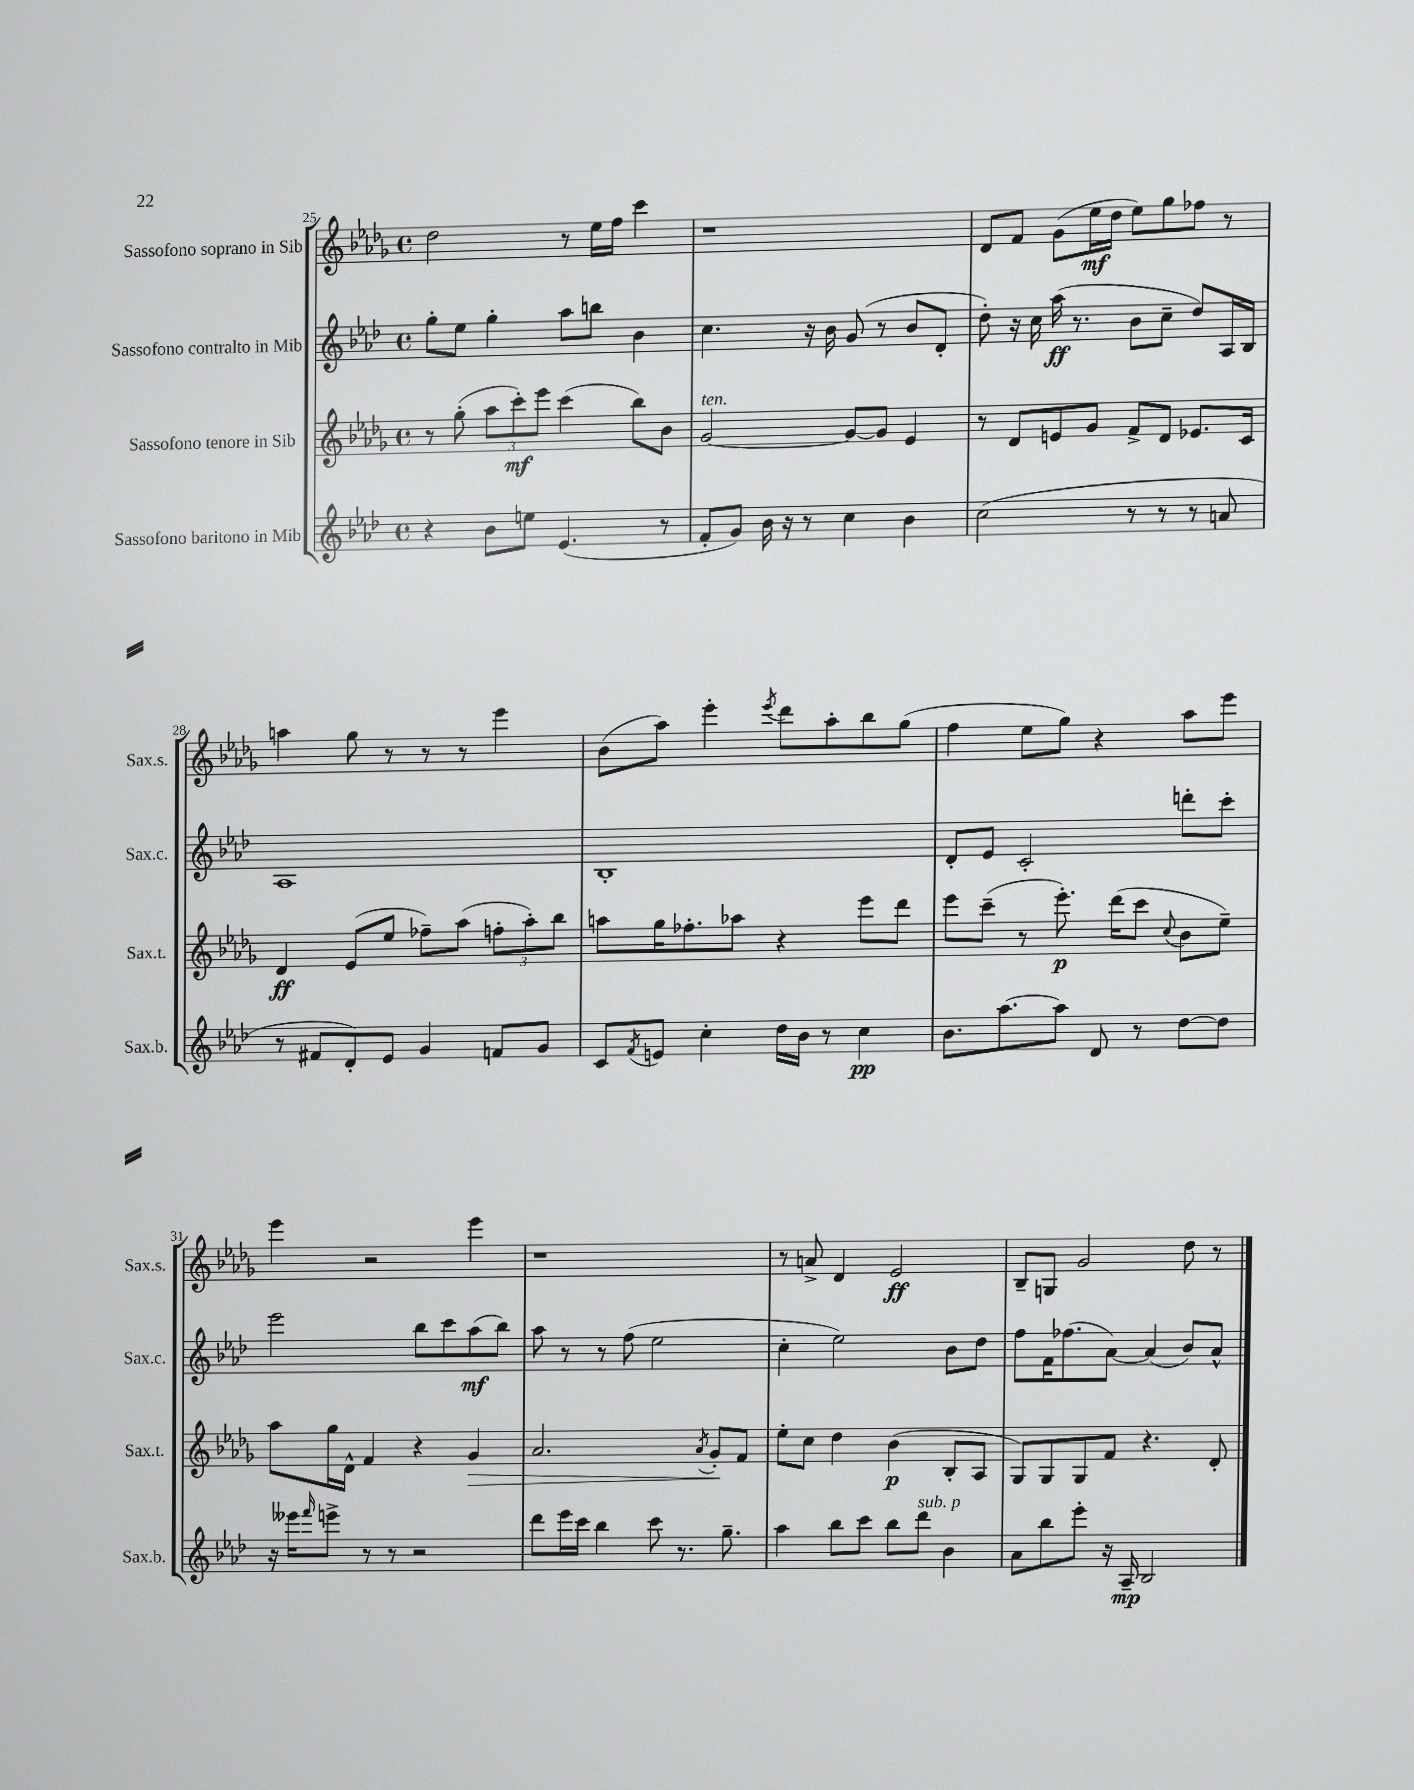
<<
\new StaffGroup <<
\new Staff = "s0" \with { instrumentName = "Sassofono soprano in Sib" shortInstrumentName = "Sax.s." } {
    \clef treble \key des \major \defaultTimeSignature \time 4/4
    des''2 r8 ees''16 f''16 c'''4 |
    r1 |
    des'8 f'8 ges'8( ees''16\mf des''16 ees''8) ges''8 fes''8 r8 |
    a''4 ges''8 r8 r8 r8 ees'''4 |
    bes'8( aes''8) ees'''4-. \acciaccatura { ees'''8 } des'''8 aes''8-. bes''8 ges''8( |
    f''4 ees''8 ges''8) r4 aes''8 ees'''8 |
    ees'''4 r2 ees'''4 |
    r1 |
    r8 a'8-> des'4 ees'2\ff |
    bes8-- g8 ges'2 des''8 r8 \bar "|." |
}
\new Staff = "s1" \with { instrumentName = "Sassofono contralto in Mib" shortInstrumentName = "Sax.c." } {
    \clef treble \key aes \major \defaultTimeSignature \time 4/4
    g''8-. ees''8 g''4-. aes''8 b''8 bes'4 |
    c''4. r16 bes'16 g'8( r8 bes'8 des'8-. |
    des''8-.) r16 c''16 aes''16\ff( r8. bes'8 c''8-- des''8) aes16 bes16 |
    aes1 |
    bes1-. |
    des'8-. ees'8 c'2-. d'''8-. c'''8-. |
    ees'''2 bes''8 c'''8 aes''8\mf( bes''8) |
    aes''8 r8 r8 f''8( ees''2 |
    c''4-. ees''2) bes'8 des''8 |
    f''8 f'16 fes''8.( aes'8~) aes'4( bes'8) aes'8-^ \bar "|." |
}
\new Staff = "s2" \with { instrumentName = "Sassofono tenore in Sib" shortInstrumentName = "Sax.t." } {
    \clef treble \key des \major \defaultTimeSignature \time 4/4
    r8 ges''8-.( \tuplet 3/2 { aes''8 c'''8-.\mf) ees'''8 } c'''4( bes''8) bes'8 |
    ges'2~^\markup { \italic "ten." } ges'8~ ges'8 ees'4 |
    r8 des'8 e'8 ges'8 f'8-> des'8 ees'8. c'16 |
    des'4\ff ees'8( ees''8 fes''8--) aes''8( \tuplet 3/2 { f''8-. aes''8-.) bes''8 } |
    a''8 ges''16 fes''8.-. aes''8 r4 ees'''8 des'''8 |
    ees'''8 c'''8--( r8 ees'''8.-.\p) des'''16( c'''8 \appoggiatura { c''8 } bes'8 ees''8--) |
    aes''8 ges''16 des'16-^ f'4 r4 ges'4\> |
    aes'2. \acciaccatura { aes'8 } ges'8-.\! f'8 |
    ees''8-. c''8 des''4 bes'4\p( bes8-. aes8 |
    ges8) ges8 ges8 f'8 r4. des'8-. \bar "|." |
}
\new Staff = "s3" \with { instrumentName = "Sassofono baritono in Mib" shortInstrumentName = "Sax.b." } {
    \clef treble \key aes \major \defaultTimeSignature \time 4/4
    r4 bes'8 e''8 ees'4.( r8 |
    f'8-. g'8) bes'16 r16 r8 c''4 bes'4 |
    c''2( r8 r8 r8 a'8 |
    r8 fis'8 des'8-.) ees'8 g'4 f'8 g'8 |
    c'8 \acciaccatura { f'8 } e'8 c''4-. des''16 bes'16 r8 c''4\pp |
    bes'8. aes''8.~ aes''8 des'8 r8 des''8~ des''8 |
    r16 eeses'''16 \grace { f'''16 } e'''8-> r8 r8 r2 |
    des'''8 ees'''16 c'''16 bes''4 c'''8 r8. g''8.-- |
    aes''4 bes''8 c'''8 bes''8 des'''8^\markup { \italic "sub. p" } bes'4 |
    aes'8 bes''8 ees'''8-. r16 aes16--\mp bes2 \bar "|." |
}
>>
>>
\layout { \context { \Score currentBarNumber = #25 } }
